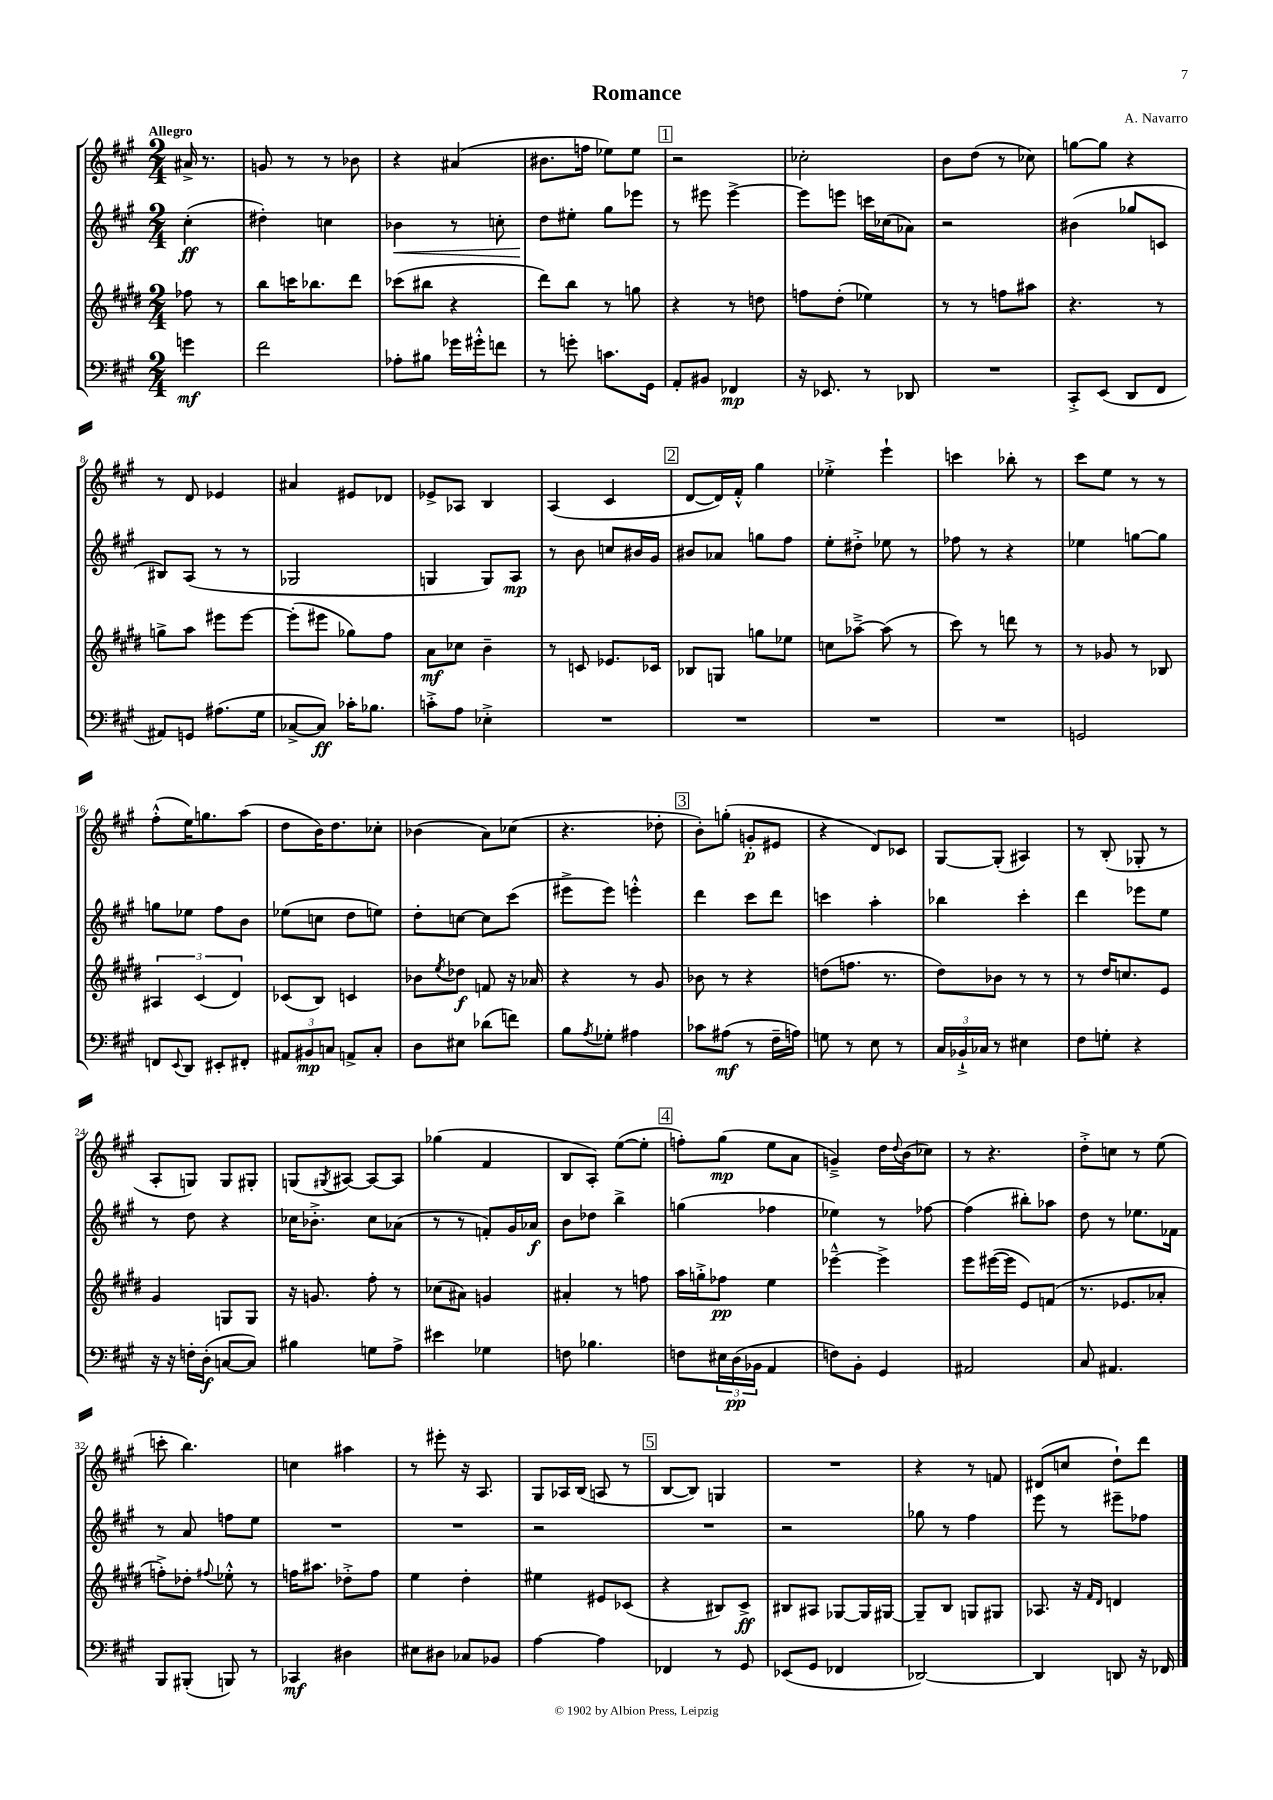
\header { title = "Romance" composer = "A. Navarro" }
<<
\new StaffGroup <<
\new Staff = "s0" {
    \clef treble \key a \major \numericTimeSignature \time 2/4 \partial 4 \tempo "Allegro"
    ais'16-> r8. |
    g'8 r8 r8 bes'8 |
    r4 ais'4( |
    bis'8. f''16 ees''8) ees''8 |
    \mark \markup { \box "1" } r2 |
    ces''2-. |
    b'8 d''8( r8 ces''8) |
    g''8~ g''8 r4 |
    r8 d'8 ees'4 |
    ais'4 eis'8 des'8 |
    ees'8-> aes8 b4 |
    a4( cis'4 |
    \mark \markup { \box "2" } d'8~ d'16) fis'16-.-^ gis''4 |
    ees''4-.-> e'''4-! |
    c'''4 bes''8-. r8 |
    cis'''8 e''8 r8 r8 |
    fis''8-.-^( e''16) g''8. a''8( |
    d''8 b'16) d''8. ces''8-. |
    bes'4( a'8) ces''8( |
    r4. des''8-. |
    \mark \markup { \box "3" } b'8-.) g''8-.( g'8-.\p eis'8 |
    r4 d'8) ces'8 |
    gis8~ gis8-.( ais4) |
    r8 b8-.( ges8-. r8 |
    a8-. g8) g8 gis8-. |
    g8( \acciaccatura { gis8 } ais8~) ais8~ ais8 |
    ges''4( fis'4 |
    b8 a8-.) e''8~( e''8-. |
    \mark \markup { \box "4" } f''8-.) gis''8\mp( e''8 a'8 |
    g'4--->) d''16 \appoggiatura { d''8 } b'16( ces''8) |
    r8 r4. |
    d''8-.-> c''8 r8 e''8( |
    c'''8-. b''4.) |
    c''4 ais''4 |
    r8 eis'''8-. r16 a8. |
    gis8 aes16 b16( a8 r8 |
    \mark \markup { \box "5" } b8~ b8) g4 |
    R2 |
    r4 r8 f'8 |
    dis'8( c''8 d''8-!) d'''8 \bar "|." |
}
\new Staff = "s1" {
    \clef treble \key a \major \numericTimeSignature \time 2/4 \partial 4
    cis''4-.\ff( |
    dis''4-.) c''4 |
    bes'4\< r8 c''8-. |
    d''8\! eis''8-. gis''8 ees'''8 |
    \mark \markup { \box "1" } r8 eis'''8 eis'''4~-> |
    eis'''8 e'''8 c'''16 ces''16( aes'8) |
    r2 |
    bis'4( ges''8 c'8 |
    bis8) a8( r8 r8 |
    ges2 |
    g4 g8) a8\mp |
    r8 b'8 c''8 bis'16 gis'16 |
    \mark \markup { \box "2" } bis'8 aes'8 g''8 fis''8 |
    e''8-. dis''8-.-> ees''8 r8 |
    fes''8 r8 r4 |
    ees''4 g''8~ g''8 |
    g''8 ees''8 fis''8 b'8 |
    ees''8( c''8 d''8 e''8) |
    d''8-. c''8~ c''8 cis'''8( |
    eis'''8-> eis'''8) e'''4-.-^ |
    \mark \markup { \box "3" } d'''4 cis'''8 d'''8 |
    c'''4 a''4-. |
    bes''4 cis'''4-. |
    d'''4 ees'''8 e''8 |
    r8 d''8 r4 |
    ces''16 bes'8.-.-> ces''8 aes'8( |
    r8 r8 f'8-.) gis'16 aes'16\f |
    b'8 des''8 b''4-> |
    \mark \markup { \box "4" } g''4( fes''4 |
    ees''4) r8 fes''8~ |
    fes''4( bis''8-.) aes''8 |
    d''8 r8 ees''8. fes'16 |
    r8 a'8 f''8 e''8 |
    R2 |
    R2 |
    r2 |
    \mark \markup { \box "5" } R2 |
    r2 |
    ges''8 r8 fis''4 |
    e'''8 r8 eis'''8-- fes''8 \bar "|." |
}
\new Staff = "s2" {
    \clef treble \key e \major \numericTimeSignature \time 2/4 \partial 4
    fes''8 r8 |
    b''8 c'''16 bes''8. dis'''8 |
    ces'''8( bis''8 r4 |
    dis'''8) b''8 r8 g''8 |
    \mark \markup { \box "1" } r4 r8 d''8 |
    f''8 dis''8-.( ees''4) |
    r8 r8 f''8 ais''8 |
    r4. r8 |
    g''8-> a''8 eis'''8 eis'''8~ |
    eis'''8-.( eis'''8 ges''8) fis''8 |
    a'8\mf ces''8 b'4-- |
    r8 c'8 ees'8. ces'16 |
    \mark \markup { \box "2" } bes8 g8 g''8 ees''8 |
    c''8 aes''8~---> aes''8( r8 |
    cis'''8) r8 d'''8 r8 |
    r8 ges'8 r8 bes8 |
    \tuplet 3/2 { ais4 cis'4( dis'4) } |
    ces'8( b8) c'4 |
    bes'8 \acciaccatura { e''8 } des''8\f f'8 r16 aes'16 |
    r4 r8 gis'8 |
    \mark \markup { \box "3" } bes'8 r8 r4 |
    d''8( f''8. r8. |
    dis''8) bes'8 r8 r8 |
    r8 dis''16 c''8. e'8 |
    gis'4 g8 g8 |
    r16 g'8. fis''8-. r8 |
    ces''8( ais'8) g'4 |
    ais'4-. r8 f''8 |
    \mark \markup { \box "4" } a''16 g''16-.-> fes''8\pp e''4 |
    ees'''4~---^ ees'''4-> |
    e'''8 eis'''16~( eis'''16 e'8) f'8( |
    r8. ees'8. aes'8-. |
    f''8-.->) des''8-. \appoggiatura { fis''8 } ees''8-.-^ r8 |
    f''16 ais''8. des''8-.-> f''8 |
    e''4 dis''4-. |
    eis''4 eis'8 ces'8( |
    \mark \markup { \box "5" } r4 bis8) cis'8->\ff |
    bis8 ais8 ges8~ ges16 gis16~ |
    gis8-- b8 g8 gis8 |
    aes8. r16 \grace { fis'16 dis'16 } d'4 \bar "|." |
}
\new Staff = "s3" {
    \clef bass \key a \major \numericTimeSignature \time 2/4 \partial 4
    g'4\mf |
    fis'2 |
    aes8-. bis8 ges'16 gis'16-.-^ f'8 |
    r8 g'8-. c'8. gis,16 |
    \mark \markup { \box "1" } a,8-. bis,8 fes,4\mp |
    r16 ees,8. r8 des,8 |
    R2 |
    cis,8-.-> e,8( d,8 fis,8 |
    ais,8) g,8 ais8.( gis16 |
    ces8~-> ces8\ff) ces'16-. bes8. |
    c'8-.-> a8 ees4-.-> |
    R2 |
    \mark \markup { \box "2" } R2 |
    R2 |
    R2 |
    g,2 |
    f,8 \appoggiatura { e,8 } d,8 eis,8-. fis,8-. |
    \tuplet 3/2 { ais,8 bis,8\mp c8 } a,8-> c8-. |
    d8 eis8 des'8( f'8) |
    b8 \acciaccatura { a8 } ges8-. ais4 |
    \mark \markup { \box "3" } ces'8 ais8\mf( r8 fis16-- a16) |
    g8 r8 e8 r8 |
    \tuplet 3/2 { cis16 bes,16-!-> ces16 } r8 eis4 |
    fis8 g8-. r4 |
    r16 r16 f16-. d16-.\f( c8~ c8) |
    bis4 g8 a8-> |
    eis'4 ges4 |
    f8 bes4. |
    \mark \markup { \box "4" } f8 \tuplet 3/2 { eis16 d16\pp( bes,16 } a,4 |
    f8) b,8-. gis,4 |
    ais,2 |
    cis8 ais,4. |
    b,,8 bis,,8-.( b,,8) r8 |
    ces,4\mf dis4 |
    eis8 dis8 ces8 bes,8 |
    a4~ a4 |
    \mark \markup { \box "5" } fes,4 r8 gis,8 |
    ees,8( gis,8 fes,4 |
    des,2~) |
    des,4 d,8 r16 fes,16 \bar "|." |
}
>>
>>
